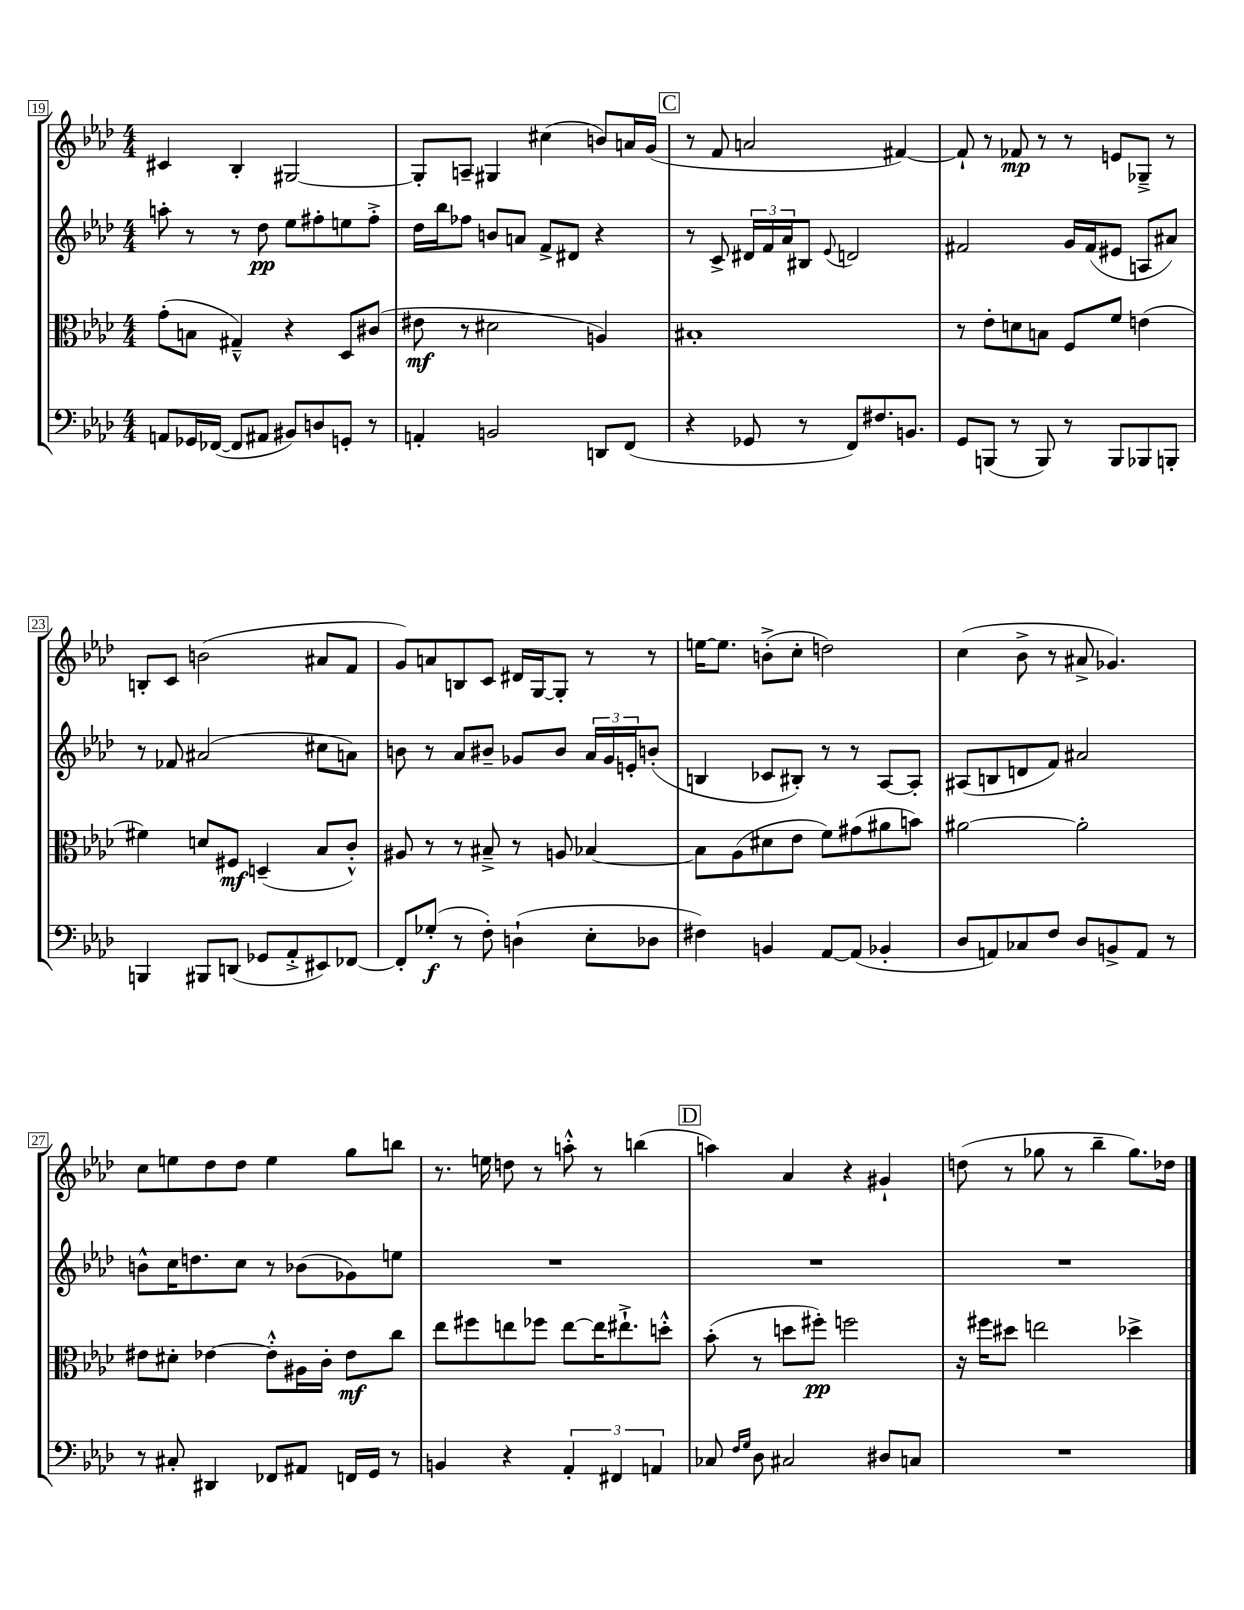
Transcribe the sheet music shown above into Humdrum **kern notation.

**kern	**kern	**kern	**kern
*staff4	*staff3	*staff2	*staff1
*clefF4	*clefC3	*clefG2	*clefG2
*k[b-e-a-d-]	*k[b-e-a-d-]	*k[b-e-a-d-]	*k[b-e-a-d-]
*M4/4	*M4/4	*M4/4	*M4/4
8AA/L	(8g'\L	8aa'\	4c#/
16GG-/L	8B\J	8r	.
([16FF-/JJ	.	.	.
8FF-/]L	4G#~^^/)	8r	4B-'/
8AA#/J	.	8dd-\	.
8BB#/L)	4r	8ee-\L	[2G#/
8D/	.	8ff#'\	.
8GG'/J	8D-/L	8ee\	.
8r	(8c#/J	8ff#'^\J	.
=	=	=	=
4AA'/	8e#\	16dd-\LL	8G#'/]L
.	.	16bb-\J	.
.	8r	8ff-\J	8A~/J
2BB/	2d#\	8b/L	4G#/
.	.	8a/J	.
.	.	8f^/L	(4cc#\
.	.	8d#/J	.
8DD/L	4A/)	4r	8b/L)
(8FF/J	.	.	16a/L
.	.	.	(16g/JJ
=	=	=	=
4r	1B#'	8r	8r
.	.	8c^/	8f/
8GG-/	.	24d#/LL	2a/
.	.	24f/	.
.	.	24a-/J	.
8r	.	8B#/J	.
.	.	8qqe-/	.
8FF/L)	.	2d/	.
8.F#/	.	.	.
.	.	.	[4f#/)
8.BB/J	.	.	.
=	=	=	=
8GG/L	8r	2f#/	8f#`/]
(8BBB/J	8e-'\L	.	8r
8r	8d\	.	8f-/
8BBB/)	8B\J	.	8r
8r	8F/L	16g/LL	8r
.	.	(16f#/J	.
8BBB/L	8f/J	8e#/J	8e/L
8BBB-/	(4e\	8A/L	8G-~^/J
8BBB'/J	.	8a#/J)	8r
=	=	=	=
4BBB/	4f#\)	8r	8B'/L
.	.	8f-/	8c/J
8BBB#/L	8d/L	(2a#/	(2b\
(8DD/J	8F#/J	.	.
8GG-/L	(4D~/	.	.
8AA-'^/	.	.	.
8EE#/)	8B-/L	8cc#\L	8a#/L
[8FF-/J	8c'^^/J)	8a\J)	8f/J
=	=	=	=
8FF-'/]L	8A#/	8b\	8g/L)
(8G-'/J	8r	8r	8a/
8r	8r	8a-/L	8B/
8F'\)	8B#~^/	8b#~/J	8c/J
(4D`\	8r	8g-/L	16d#/LL
.	.	.	[16G/J
.	8A/	8b#/J	8G'/]J
8E-'\L	[4B-/	24a-/LL	8r
.	.	24g-/	.
.	.	24e'/J	.
8D-\J	.	(8b'/J	8r
=	=	=	=
4F#\)	8B-\]L	4B/	[16ee\LK
.	.	.	8.ee\]J
.	(8A-\	.	.
4BB/	8d#\	8c-/L	(8b'^\L
.	8e-\J	8B#'/J)	8cc'\J
[8AA-/L	8f\L)	8r	2dd\)
(8AA-/]J	(8g#\	8r	.
4BB-'/	8a#\	[8A-/L	.
.	8b\J)	8A-'/]J	.
=	=	=	=
8D-/L	[2a#\	(8A#/L	(4cc\
8AA/)	.	8B/	.
8C-/	.	8d/	8b-^\
8F/J	.	8f/J)	8r
8D-/L	2a#'\]	2a#/	8a#^/
8BB^/	.	.	4.g-/)
8AA/J	.	.	.
8r	.	.	.
=	=	=	=
8r	8e#\L	8b^^\L	8cc\L
8C#'/	8d#'\J	16cc\K	8ee\
.	.	8.dd\	.
4DD#/	[4e-\	.	8dd-\
.	.	8cc\J	8dd-\J
8FF-/L	8e-'^^\]L	8r	4ee\
8AA#/J	16A#\L	(8b-\L	.
.	16c'\JJ	.	.
16FF/LL	8e-\L	8g-\)	8gg\L
16GG/JJ	.	.	.
8r	8cc\J	8ee\J	8bb\J
=	=	=	=
4BB/	8ee-\L	1r	8.r
.	8ff#\	.	.
.	.	.	16ee\
4r	8ee\	.	8dd\
.	8ff-\J	.	8r
6AA-'/	[8ee\L	.	8aa'^^\
.	16ee\]K	.	8r
6FF#/	.	.	.
.	8.ee#`^\	.	.
.	.	.	(4bb\
6AA/	.	.	.
.	8dd'^^\J	.	.
=	=	=	=
8C-/	(8b-'\	1r	4aa\)
16qqF/LL	.	.	.
16qqG/JJ	.	.	.
8D-\	8r	.	.
2C#/	8dd\L	.	4a-/
.	8ff#'\J)	.	.
.	2ff\	.	4r
8D#/L	.	.	4g#`/
8C/J	.	.	.
=	=	=	=
1r	16r	1r	(8dd\
.	16ff#\LK	.	.
.	8dd#\J	.	8r
.	2ee\	.	8gg-\
.	.	.	8r
.	.	.	4bb-~\
.	4dd-^\	.	8.gg-\L)
.	.	.	16dd-\Jk
==	==	==	==
*-	*-	*-	*-
